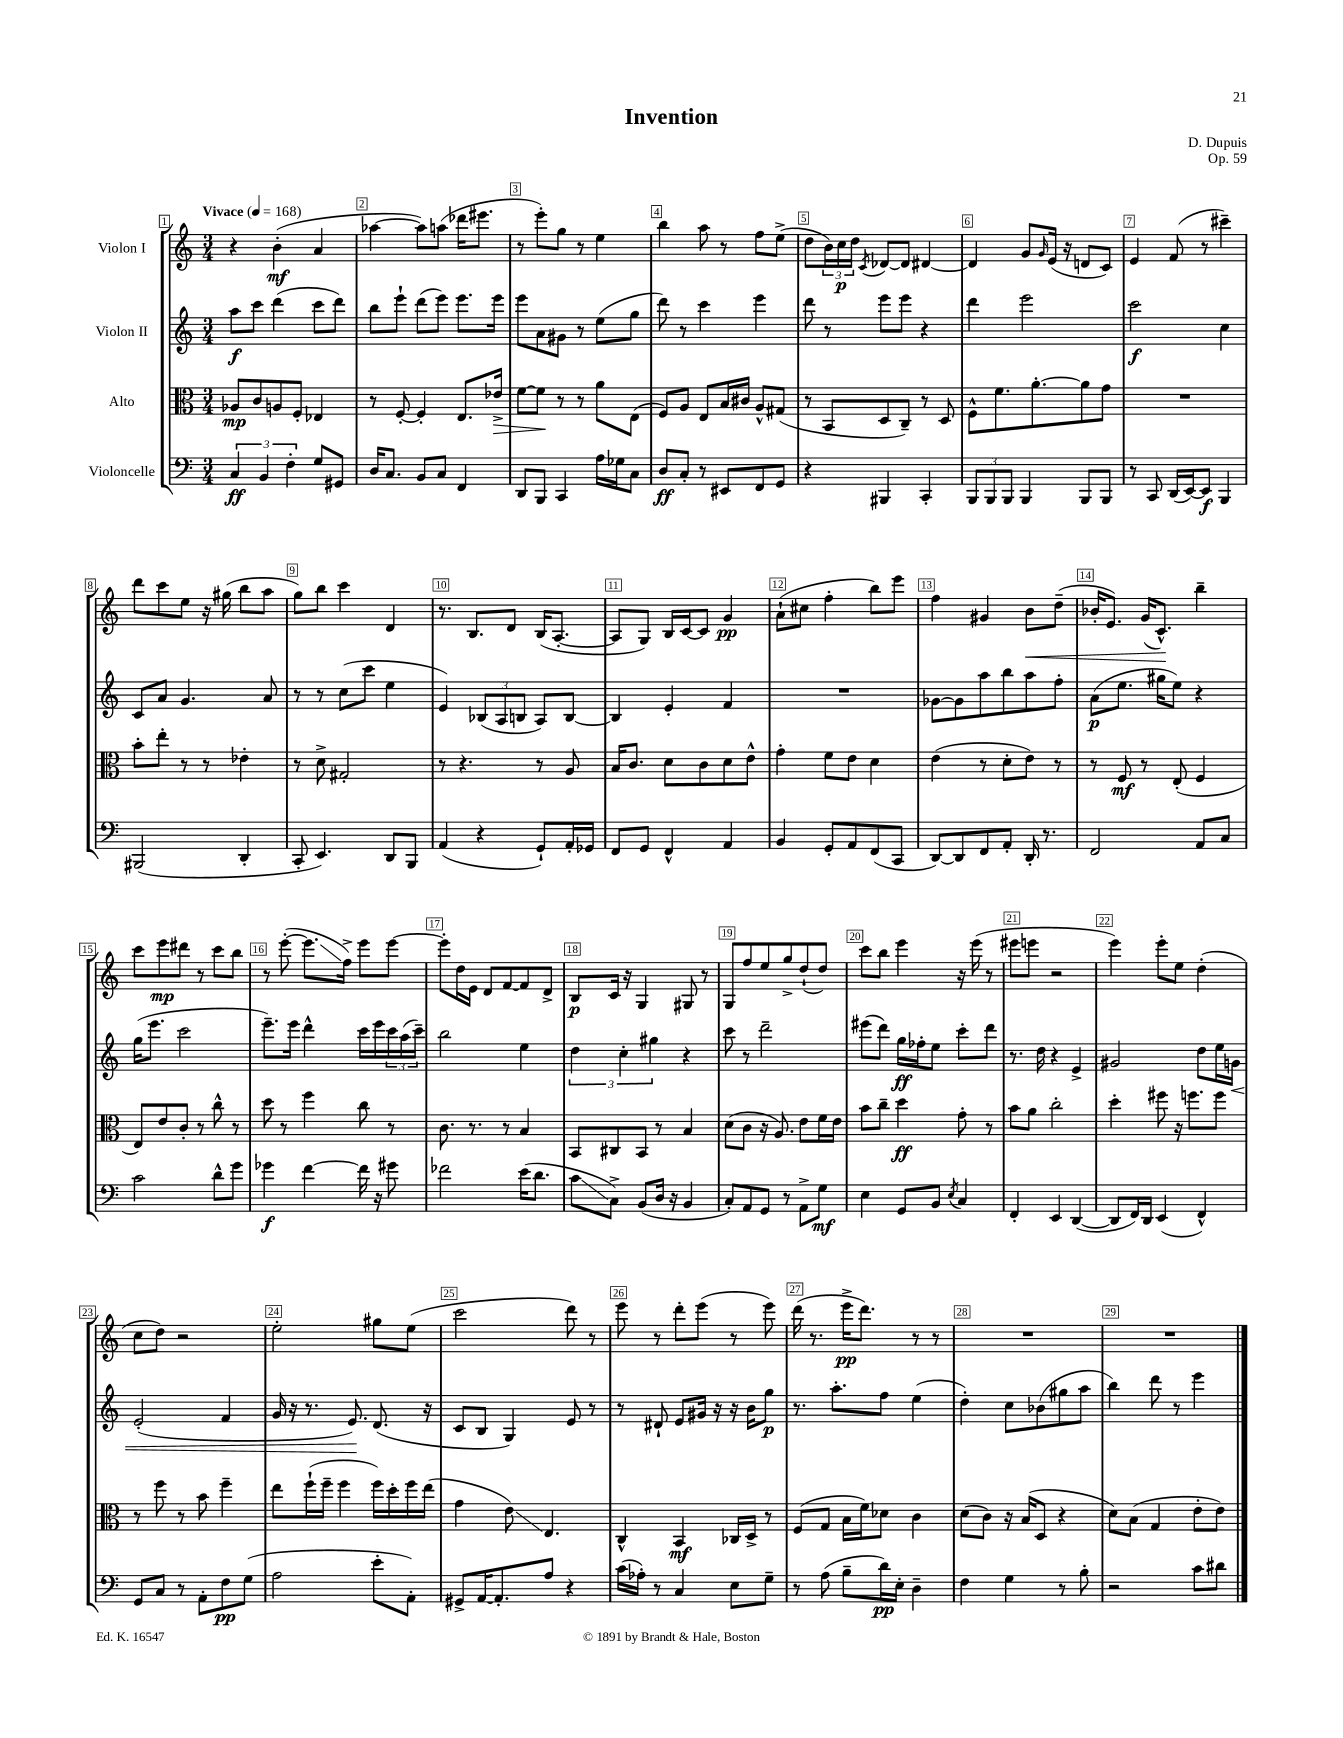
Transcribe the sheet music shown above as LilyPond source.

\header { title = "Invention" composer = "D. Dupuis" opus = "Op. 59" }
<<
\new StaffGroup <<
\new Staff = "s0" \with { instrumentName = "Violon I" } {
    \clef treble \key c \major \numericTimeSignature \time 3/4 \tempo "Vivace" 4 = 168
    r4 b'4-.\mf( a'4 |
    aes''4~ aes''8) a''8( des'''16 eis'''8. |
    r8 e'''8-.) g''8 r8 e''4 |
    b''4 a''8 r8 f''8 e''8->( |
    d''8 \tuplet 3/2 { b'16) c''16\p d''16 } \acciaccatura { c'8 } des'8~ des'8 dis'4~ |
    dis'4 g'8 \grace { g'16 } e'16( r16 d'8 c'8) |
    e'4 f'8( r8 cis'''4--) |
    d'''8 c'''8 e''8 r16 gis''16( b''8 a''8 |
    g''8) b''8 c'''4 d'4 |
    r8. b8. d'8 b16( a8.~-. |
    a8 g8) b16 c'16~ c'8 g'4\pp |
    a'8-!( cis''8 f''4-. b''8) e'''8 |
    f''4 gis'4 b'8\< d''8--( |
    bes'16-. e'8.) g'16( c'8.-^\!) b''4-- |
    c'''8 e'''8\mp dis'''8 r8 c'''8 b''8 |
    r8 e'''8~-.( e'''8.\glissando f''16->) e'''8 e'''8~ |
    e'''8-. d''16 e'16 d'8 f'8~ f'8 d'8-> |
    b8\p c'16 r16 g4 gis8 r8 |
    g8 f''8 e''8 g''8-> d''8-!( d''8) |
    c'''8 b''8 e'''4 r16 e'''16( r8 |
    eis'''8 e'''8 r2 |
    e'''4) e'''8-. e''8 d''4-.( |
    c''8 d''8) r2 |
    e''2-. gis''8 e''8( |
    c'''2 d'''8) r8 |
    e'''8 r8 d'''8-. e'''8( r8 e'''8) |
    d'''16( r8. e'''16->\pp d'''8.) r8 r8 |
    R2. |
    R2. \bar "|." |
}
\new Staff = "s1" \with { instrumentName = "Violon II" } {
    \clef treble \key c \major \numericTimeSignature \time 3/4
    a''8\f c'''8 d'''4( c'''8 d'''8) |
    b''8 e'''8-! d'''8( e'''8) e'''8. e'''16 |
    e'''8 a'8 gis'8 r8 e''8( g''8 |
    d'''8) r8 c'''4 e'''4 |
    d'''8 r8 e'''8 e'''8 r4 |
    d'''4 e'''2 |
    c'''2\f c''4 |
    c'8 a'8 g'4. a'8 |
    r8 r8 c''8( c'''8 e''4 |
    e'4) \tuplet 3/2 { bes8( a8 b8 } a8) b8~ |
    b4 e'4-. f'4 |
    R2. |
    ges'8~ ges'8 a''8 b''8 a''8 f''8-. |
    a'8\p( e''8. gis''16 e''8) r4 |
    g''16( e'''8. c'''2 |
    e'''8.--) e'''16 d'''4-^ c'''16 e'''16 \tuplet 3/2 { c'''16 a''16( c'''16--) } |
    b''2 e''4 |
    \tuplet 3/2 { d''4 c''4-. gis''4 } r4 |
    c'''8 r8 d'''2-- |
    eis'''8( d'''8) g''16\ff fes''16-. e''8 c'''8-. d'''8 |
    r8. d''16 r4 e'4-> |
    gis'2 d''8 e''16 g'16\< |
    e'2-.( f'4 |
    g'16 r16 r8. e'8.\!) d'8.( r16 |
    c'8 b8 g4) e'8 r8 |
    r8 dis'8-! e'8 gis'16 r16 r16 b'16 g''8\p |
    r8. a''8.-. f''8 e''4( |
    d''4-.) c''8 bes'8( gis''8 a''8 |
    b''4) d'''8 r8 e'''4 \bar "|." |
}
\new Staff = "s2" \with { instrumentName = "Alto" } {
    \clef alto \key c \major \numericTimeSignature \time 3/4
    aes8\mp c'8 a8 f8-. ees4 |
    r8 f8~-. f4-. e8. ees'16->\> |
    f'8~ f'8\! r8 r8 a'8 e8( |
    f8) a8 e8 b16 cis'16 a8-^ gis8( |
    r8 b,8 d8 c8--) r8 d8 |
    f8-^ f'8. a'8.~-. a'8 g'8 |
    R2. |
    b'8-. e''8-. r8 r8 ees'4-. |
    r8 d'8-> gis2-. |
    r8 r4. r8 a8 |
    b16 c'8. d'8 c'8 d'8 e'8-^ |
    g'4-. f'8 e'8 d'4 |
    e'4( r8 d'8-. e'8) r8 |
    r8 f8\mf r8 e8-.( f4 |
    e8) e'8 c'8-. r8 c''8-^ r8 |
    d''8 r8 f''4 c''8 r8 |
    c'8. r8. r8 b4 |
    b,8 cis8 b,8 r8 b4 |
    d'8( c'8 r16 a8.) e'8 f'16 e'16 |
    b'8 c''8-- d''4\ff g'8-. r8 |
    b'8 a'8 c''2-. |
    d''4-. fis''8 r16 f''8. f''8 |
    r8 f''8 r8 b'8 f''4-- |
    e''8 f''16-!( f''16-- f''4 f''16) d''16-. f''16 e''16( |
    g'4 e'8\glissando) e4. |
    c4-^ b,4\mf ces16 d16-> r8 |
    f8( g8 b16 f'16) des'8 c'4 |
    d'8( c'8) r16 b16( d8 r4 |
    d'8) b8( g4 e'8-. e'8) \bar "|." |
}
\new Staff = "s3" \with { instrumentName = "Violoncelle" } {
    \clef bass \key c \major \numericTimeSignature \time 3/4
    \tuplet 3/2 { c4\ff b,4 f4-. } g8 gis,8 |
    d16 c8. b,8 c8 f,4 |
    d,8 b,,8 c,4 a16 ges16 c8 |
    d8\ff c8-. r8 eis,8 f,8 g,8 |
    r4 bis,,4 c,4-. |
    \tuplet 3/2 { b,,8 b,,8 b,,8 } b,,4 b,,8 b,,8 |
    r8 c,8 d,16( e,16~) e,8\f b,,4 |
    bis,,2( d,4-. |
    c,8-. e,4.) d,8 b,,8 |
    a,4( r4 g,8-!) a,16-. ges,16 |
    f,8 g,8 f,4-^ a,4 |
    b,4 g,8-. a,8 f,8( c,8 |
    d,8~) d,8 f,8 a,8-. d,16-. r8. |
    f,2 a,8 c8 |
    c'2 d'8-^ g'8 |
    ges'4\f f'4~ f'16 r16 gis'8 |
    fes'2 e'16( d'8. |
    c'8\glissando c8->) b,8( d16 r16 b,4 |
    c8-.) a,8 g,8 r8 a,8-> g8\mf |
    e4 g,8 b,8 \acciaccatura { e8 } c4 |
    f,4-. e,4 d,4~( |
    d,8 f,16) d,16 e,4( f,4-^) |
    g,8 c8 r8 a,8-. f8\pp g8( |
    a2 e'8-. a,8-.) |
    gis,8-> a,16~ a,8.-. a8 r4 |
    c'16( aes16-.) r8 c4 e8 g8-- |
    r8 a8( b8-- d'16\pp) e16-. d4-- |
    f4 g4 r8 b8-. |
    r2 c'8 dis'8 \bar "|." |
}
>>
>>
\layout { \context { \Score \override BarNumber.break-visibility = ##(#f #t #t) barNumberVisibility = #all-bar-numbers-visible \override BarNumber.stencil = #(make-stencil-boxer 0.1 0.3 ly:text-interface::print) } }
